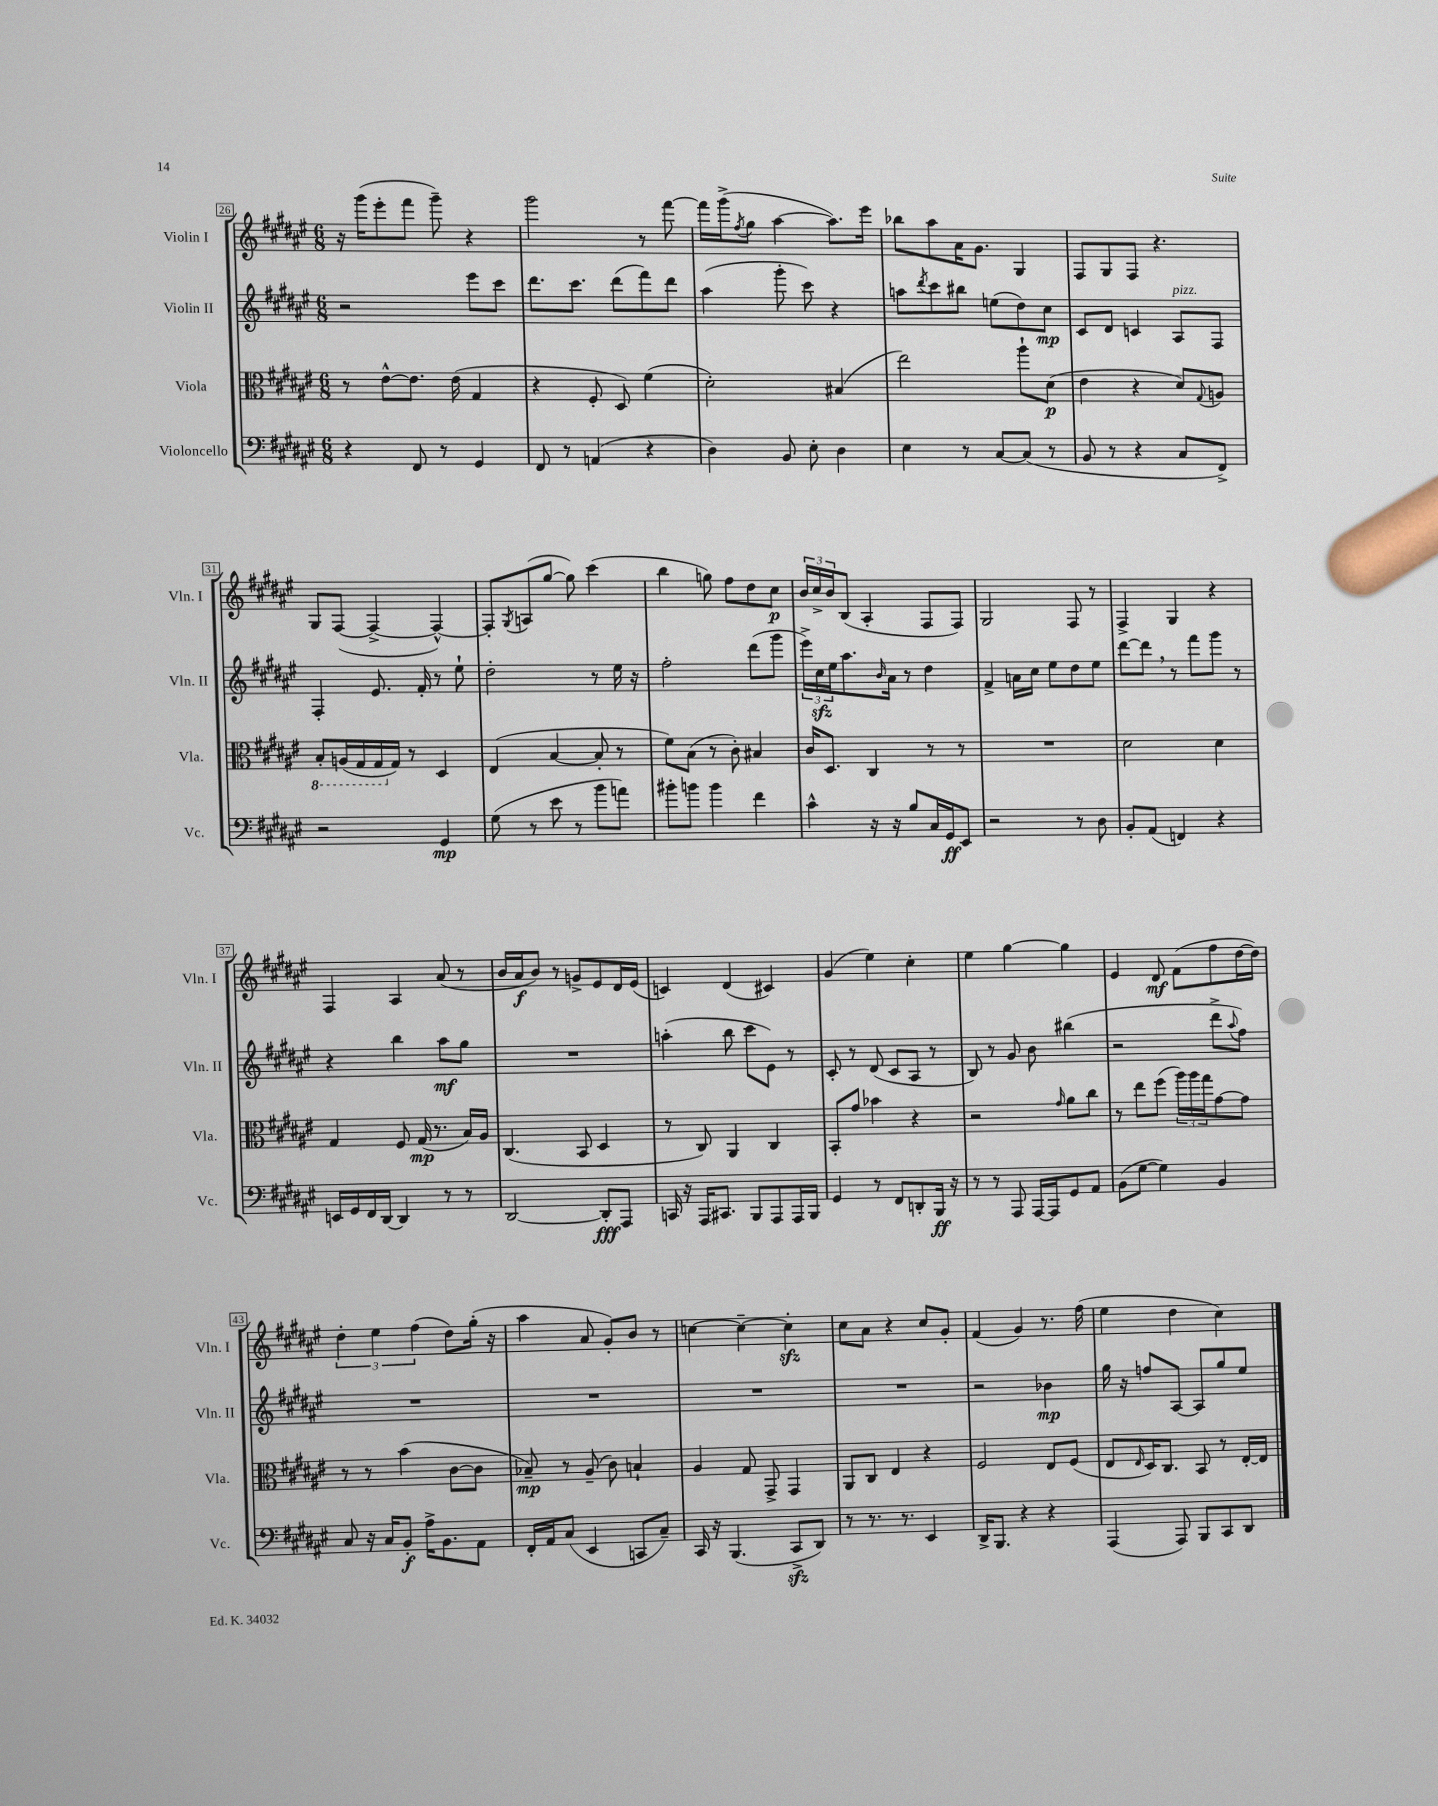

**kern	**kern	**kern	**kern
*staff4	*staff3	*staff2	*staff1
*clefF4	*clefC3	*clefG2	*clefG2
*k[f#c#g#d#a#e#]	*k[f#c#g#d#a#e#]	*k[f#c#g#d#a#e#]	*k[f#c#g#d#a#e#]
*M6/8	*M6/8	*M6/8	*M6/8
4r	8r	2r	16r
.	.	.	(16ggg#\LK
.	[8e#^^\L	.	8eee#'\
8FF#/	8.e#\]J	.	8fff#\J
8r	.	.	8ggg#~\)
.	(16e#\	.	.
4GG#/	4G#/	8eee#\L	4r
.	.	8ccc#\J	.
=	=	=	=
8FF#/	4r	8.ddd#\L	2ggg#\
8r	.	.	.
.	.	8.ccc#\J	.
(4AA/	8F#'/	.	.
.	8D#/)	(8ddd#\L	.
4r	(4f#\	8fff#\)	8r
.	.	8ddd#\J	[8fff#\
=	=	=	=
4D#\)	2d#'\)	(4aa#\	16fff#\]LL
.	.	.	(16ggg#^\J
.	.	.	8qff#/
.	.	.	8gg#\J
8BB/	.	8ggg#'\	[4aa#\
8E#'\	.	8ccc#\)	.
4D#\	(4B#/	4r	8.aa#\]L)
.	.	.	16eee#\Jk
=	=	=	=
4E#\	2ee#\)	8aa\L	8bb-\L
.	.	8qddd#/	.
.	.	8ccc#\	8aa#\
8r	.	8bb#\J	16a#\K
.	.	.	8.g#\J
[8C#/L	.	(8ee\L	.
(8C#/]J	8aa#`\L	8dd#\)	4G#/
8r	(8d#\J	8cc#\J	.
=	=	=	=
8BB/	4e#\	8c#/L	8F#/L
8r	.	8d#/J	8G#/
4r	4r	4c/	8F#/J
.	.	.	4.r
8C#/L	8d#/L)	8A#/L	.
.	8qqG#/	.	.
8FF#^/J)	8A/J	8F#/J	.
=	=	=	=
2r	8BB'/L	4F#'/	8G#/L
.	(16AA/L	.	([8F#/J
.	16GG#/	.	.
.	16GG#/	8.e#/	4F#^/_
.	16G#/JJ)	.	.
.	8r	.	.
.	.	16f#'/	.
4GG#/	4D#/	8r	4F#^^/_)
.	.	8ee#`\	.
=	=	=	=
(8G#\	(4E#/	2dd#'\	8F#'/]L
.	.	.	8qG#/
8r	.	.	(8A/
8e#\	[4B/	.	[8gg#/J
8r	.	.	8gg#\])
8b\L	8B'/]	8r	(4ccc#\
8a\J)	8r	16ee#\	.
.	.	16r	.
=	=	=	=
8b#'\L	8f#\L)	2ff#'\	4bb\
8b\J	(8B\J	.	.
4b\	8r	.	8gg\)
.	8c#'\)	.	8ff#\L
4f#\	4B#/	(8ddd#\L	8dd#\
.	.	8ggg#\J	8cc#\J
=	=	=	=
4c#^^\	16c#/LK	24eee#^\LL)	24b/LL
.	.	24cc#\	24cc#^/
.	8.D#/J	.	.
.	.	24ee#\J	24b/J
.	.	8.aa#\	(8B/J
16r	4C#/	.	4A#'/
.	.	16qqb/	.
16r	.	16a#\Jk	.
8B/L	.	8r	.
16C#/L	8r	4dd#\	8F#/L
16GG#/J	.	.	.
8EE#/J	8r	.	8F#/J)
=	=	=	=
2r	2.r	4f#^/	2G#/
.	.	16a\LL	.
.	.	16cc#\JJ	.
.	.	8ee#\L	.
8r	.	8dd#\	8F#/
8D#\	.	8ee#\J	8r
=	=	=	=
8BB'/L	2d#\	[8ddd#\L	4F#^/
(8AA#/J	.	8ddd#\]J	.
4FF/)	.	8r	4G#/
.	.	8fff#\L	.
4r	4d#\	8ggg#\J	4r
.	.	8r	.
=	=	=	=
16EE/LL	4G#/	4r	4F#/
16GG#/	.	.	.
16FF#/	.	.	.
[16DD#/JJ	.	.	.
4DD#/]	8F#/	4bb\	4A#/
.	(16G#/	.	.
.	8.r	.	.
8r	.	8aa#\L	(8a#/
8r	16B/LL)	8gg#\J	8r
.	16A#/JJ	.	.
=	=	=	=
[2DD#/	(4.C#/	2.r	16b/LL
.	.	.	16a#/J
.	.	.	8b/J)
.	.	.	8r
.	8BB/	.	8g^/L
8DD#'/]L	4D#/	.	8e#/
8AAA#/J	.	.	16d#/L
.	.	.	(16e#/JJ
=	=	=	=
16CC/	8r	(4aa'\	4c/)
16r	.	.	.
16AAA#/LK	8C#/)	.	.
8.CC#/J	.	.	.
.	4AA#/	8bb\	(4d#/
8BBB/L	.	8ccc#\L	.
8AAA#/	4C#/	8e#\J)	4c#/)
16AAA#/L	.	8r	.
16BBB/JJ	.	.	.
=	=	=	=
4GG#/	8BB'/L	8c#'/	(4g#/
.	8g#/J	8r	.
8r	4b-\	(8d#/	4ee#\)
8FF#/L	.	8c#/L	.
8DD'/	4r	8A#/J	4cc#'\
16BBB/Jk	.	8r	.
16r	.	.	.
=	=	=	=
8r	2r	8B/)	4ee#\
8r	.	8r	.
8AAA#/	.	8g#/	[4gg#\
[16AAA#/LL	.	8b\	.
16AAA#/]J	.	.	.
.	16qqg#/	.	.
8GG#/	8a#\L	(4bb#\	4gg#\]
8AA#/J	8cc#\J	.	.
=	=	=	=
(8BB\L	8r	2r	4e#/
[8G#\J	8ee#\L	.	.
4G#\])	(8ff#\J	.	8d#/
.	24aa#\LL)	.	(8f#\L
.	24aa#\	.	.
.	24gg#\J	.	.
4BB/	[8g#\	8ddd#^\L	8ff#\
.	.	8qqaa#/	.
.	8g#\]J	8ff#\J)	[16dd#\L
.	.	.	16dd#\]JJ)
=	=	=	=
8C#/	8r	2.r	6dd#'\
16r	8r	.	.
.	.	.	6ee#\
16C#/LK	.	.	.
8BB'/J	(4b\	.	.
.	.	.	(6ff#\
16A#^\LK	.	.	.
8.BB\	.	.	.
.	[8c#\L	.	8dd#\L)
8AA#\J	8c#\]J	.	(16gg#'\Jk
.	.	.	16r
=	=	=	=
16FF#'/LL	8B-~/)	2.r	4aa#\
16AA#/J	.	.	.
(8C#/J	8r	.	.
4EE#/	(8A#~/	.	8a#/
.	8c#\)	.	8g#'/L)
8CC/L	4B`/	.	8b/J
8C#~/J)	.	.	8r
=	=	=	=
16CC#/	4A#/	2.r	[4cc\
16r	.	.	.
(4.BBB/	.	.	.
.	8G#/	.	4cc~\_
.	8GG#^/	.	.
8CC#^/L	4GG#/	.	4cc'\]
8DD#/J)	.	.	.
=	=	=	=
8r	8AA#/L	2.r	8cc#\L
8.r	8C#/J	.	8a#\J
.	4E#/	.	4r
8.r	.	.	.
4EE#/	4r	.	8cc#/L
.	.	.	8g#'/J
=	=	=	=
16DD#^/LK	2F#/	2r	(4f#/
8.BBB/J	.	.	.
4r	.	.	4g#/)
4r	8E#/L	4b-\	8.r
.	(8F#/J	.	.
.	.	.	(16ff#\
=	=	=	=
(4AAA#/	8E#/L	16gg#\	4ee#\
.	.	16r	.
.	16qqE#/	.	.
.	16D#/K)	8ff/L	.
.	8.C#/J	.	.
8AAA#/)	.	[8A#/J	4dd#\
8BBB/L	8BB/	8A#/]L	.
8CC#/	8r	8gg#/	4cc#\)
8DD#/J	[16E#'/LL	8ee#/J	.
.	16E#/]JJ	.	.
==	==	==	==
*-	*-	*-	*-
